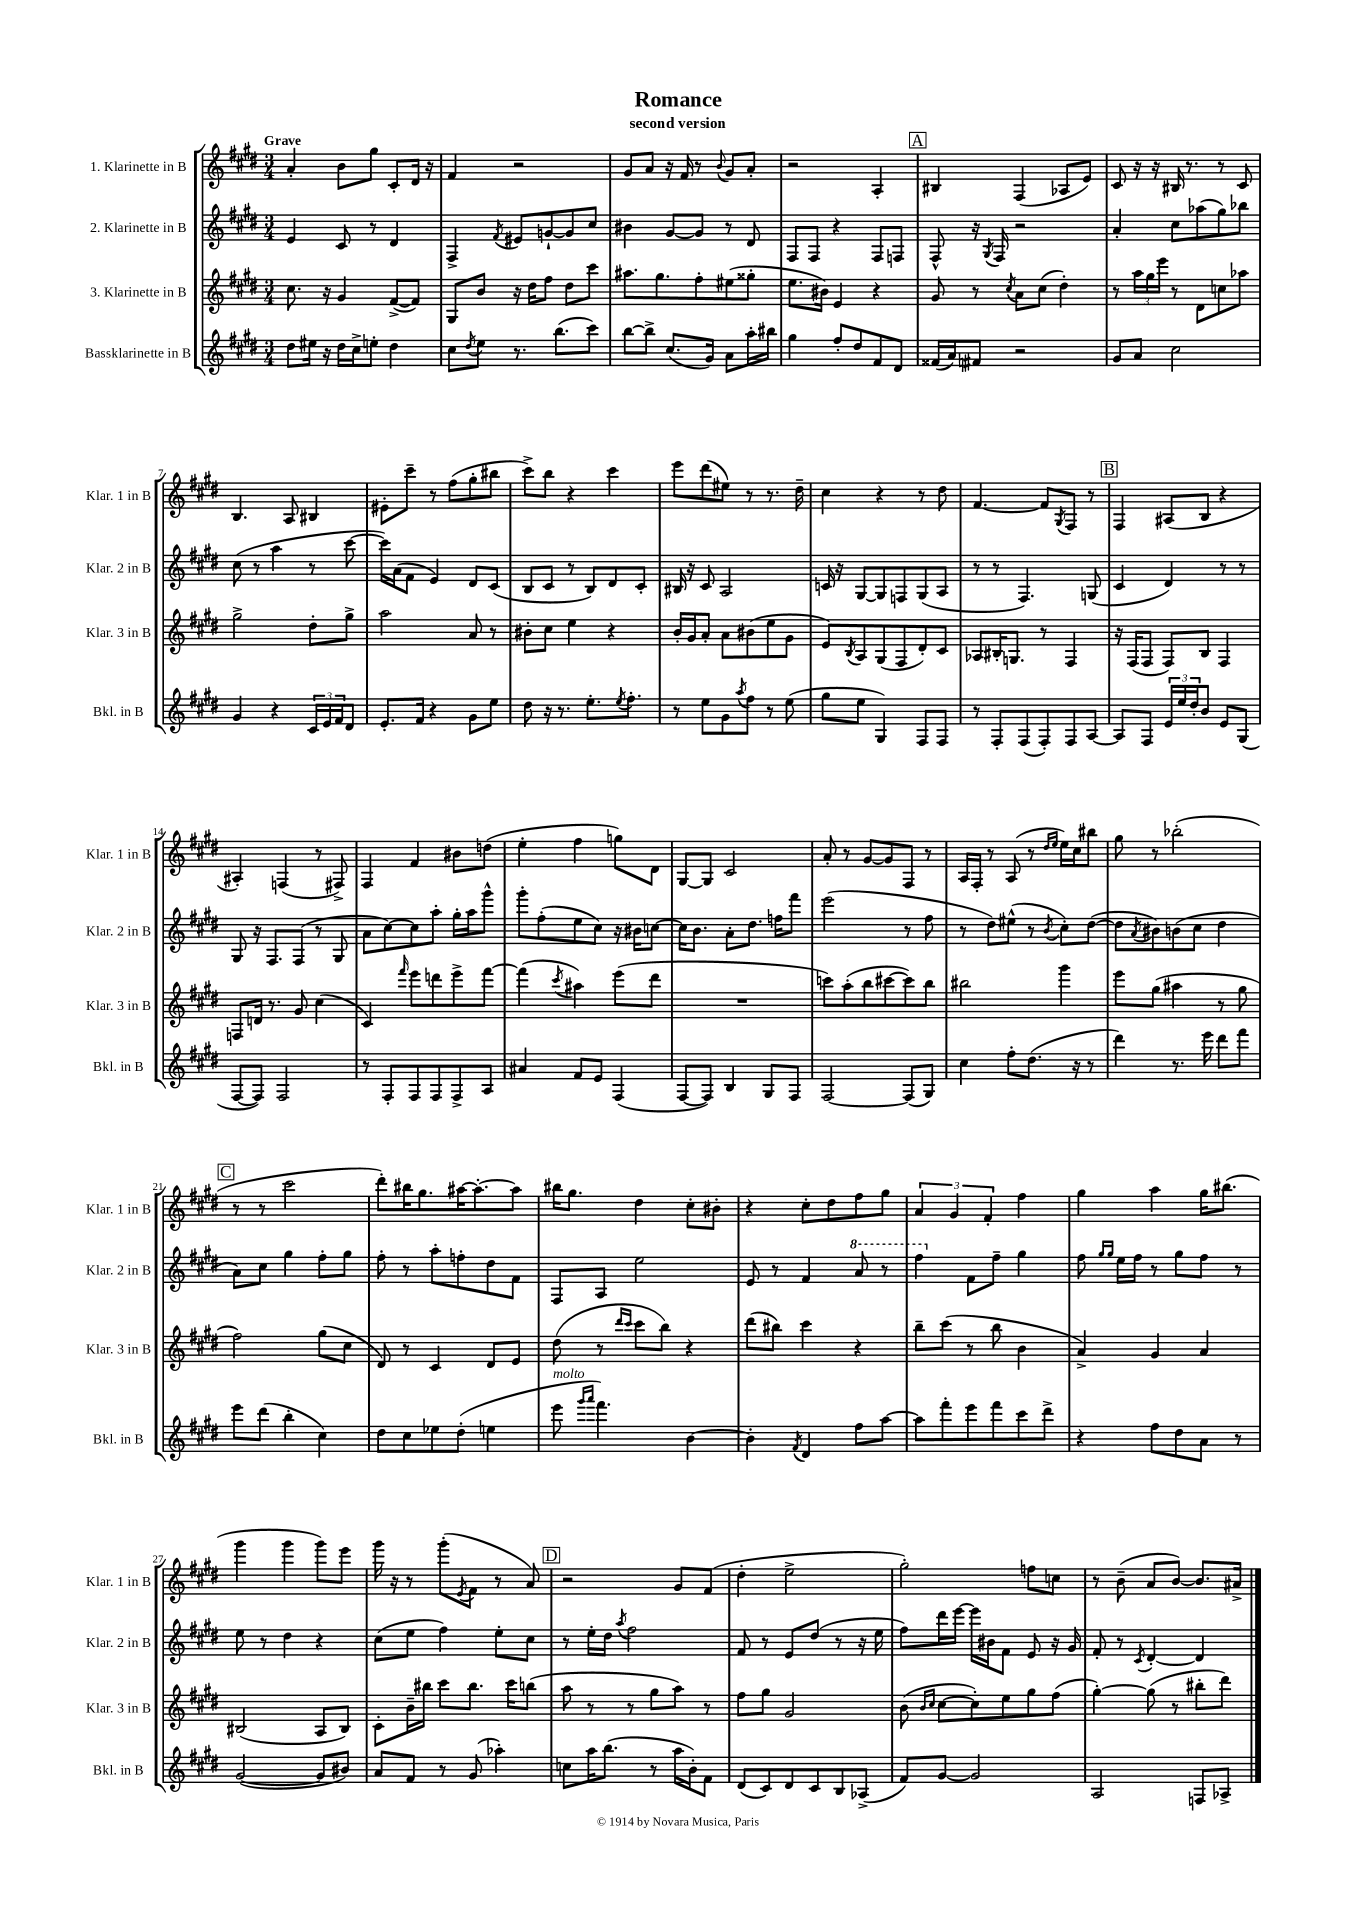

**kern	**kern	**kern	**kern
*part4	*part3	*part2	*part1
*staff4	*staff3	*staff2	*staff1
*I"Bassklarinette in B	*I"3. Klarinette in B	*I"2. Klarinette in B	*I"1. Klarinette in B
*I'Bkl. in B	*I'Klar. 3 in B	*I'Klar. 2 in B	*I'Klar. 1 in B
*clefG2	*clefG2	*clefG2	*clefG2
*k[f#c#g#d#]	*k[f#c#g#d#]	*k[f#c#g#d#]	*k[f#c#g#d#]
*M3/4	*M3/4	*M3/4	*M3/4
=1	=1	=1	=1
!	!	!	!LO:TX:a:B:t=Grave
8dd#\L	8.cc#\	4e/	4a'/
16ee#X\Jk	.	.	.
16r	16r	.	.
16dd#\LL	4g#/	8c#/	8b\L
16cc#^\J	.	.	.
8een'\J	.	8r	8gg#\J
4dd#\	([8f#^/L	4d#/	8c#'/L
.	8f#/J])	.	16d#/Jk
.	.	.	16r
=2	=2	=2	=2
8cc#\L	8G#/L	4F#^/	4f#/
8qdd#/	.	.	.
8ee\J	8b/J	.	.
.	.	8qf#/	.
8.r	16r	8e#X/L	2r
.	16dd#\KL	.	.
.	8ff#\J	[8gn`/	.
(8.bb\L	.	.	.
.	8dd#\L	8g/]	.
8ccc#\J)	8ccc#\J	8cc#/J	.
=3	=3	=3	=3
[8bb\L	8.aa#X\L	4b#X\	8g#/L
8bb^\J]	.	.	8a/J
.	8.gg#\	.	.
(8.cc#/L	.	[8g#/L	16r
.	.	.	16f#/
.	8ff#'\	8g#/J]	8r
16g#/Jk)	.	.	.
.	.	.	8qqb/
8a\L	(8ee#X\	8r	8g#/L
16aa'\L	8gg##X'\J	8d#/	8a'/J
16bb#X\JJ	.	.	.
=4	=4	=4	=4
4gg#\	8.ee\L	8F#/L	2r
.	.	8F#/J	.
.	16b#X\Jk)	.	.
8ff#'/L	4e/	4r	.
8dd#/	.	.	.
8f#/	4r	8F#/L	4A'/
8d#/J	.	8Fn/J	.
!!LO:REH:place=s1:t=A
=5	=5	=5	=5
(16f##X/LL	8g#/	8F#^^/	4B#X/
16a/J)	.	.	.
8f#X/J	8r	16r	.
.	.	8qG#/	.
.	.	16F#/	.
.	8qcc#/	.	.
2r	8a\L	2r	(4F#/
.	(8cc#\J	.	.
.	4dd#'\)	.	8A-X/L
.	.	.	8e/J)
=6	=6	=6	=6
8g#/L	8r	4a'/	8c#/
8a/J	24aa\LL	.	16r
.	24gg#\	.	.
.	.	.	16r
.	24eee\JJ	.	.
2cc#\	8r	8cc#\L	16B#X/
.	.	.	8.r
.	8d#\L	(8aa-X\	.
.	8ccn\	8gg#\)	8r
.	8aa-X\J	8bb-X\J	8c#/
!!LO:LB:g=z
=7	=7	=7	=7
4g#/	2gg#^\	(8cc#\	4.B/
.	.	8r	.
4r	.	4aa\	.
.	.	.	8A/
24c#/LL	8dd#'\L	8r	4B#X/
24e/	.	.	.
24f#/J	.	.	.
8d#/J	8gg#^\J	[8ccc#\	.
=8	=8	=8	=8
8.e'/L	2aa\	16ccc#\LL])	8e#X'\L
.	.	(16a\J	.
.	.	8f#\J	8ccc#~\J
16f#/Jk	.	.	.
4r	.	4e/)	8r
.	.	.	(8ff#\L
8g#\L	8a/	8d#/L	8gg#'\
8ee\J	8r	(8c#/J	8bb#X\J
=9	=9	=9	=9
8dd#\	8b#X'\L	8B/L	8ccc#^\L)
16r	8cc#\J	8c#/J	8bb\J
8.r	.	.	.
.	4ee\	8r	4r
8.ee'\L	.	8B/L)	.
.	4r	8d#/	4ccc#\
8qee/	.	.	.
8.ff#'\J	.	.	.
.	.	8c#'/J	.
=10	=10	=10	=10
8r	16b'/LL	16B#X/	8eee\L
.	16g#/J	16r	.
8ee\L	8a'/J	8c#/	(8ddd#\
8g#\	8a\L	2A/	8ee#X\J)
8qaa/	.	.	.
8ff#\J	(8b#X\	.	8r
8r	8ee\	.	8.r
(8ee\	8g#\J	.	.
.	.	.	16dd#~\
=11	=11	=11	=11
8gg#\L	8e/L)	16cn/	4cc#\
.	.	16r	.
.	8qB/	.	.
8ee\J	8A/	[8G#/L	.
4G#/)	(8G#/	8G#/]	4r
.	8F#/	8Fn/	.
8F#/L	8d#'/)	(8G#/	8r
8F#/J	8c#/J	8A/J	8dd#\
=12	=12	=12	=12
8r	8A-X/L	8r	[4.f#/
8F#'/L	16B#X'/K	8r	.
.	8.Gn/J	.	.
(8F#/	.	4.F#/)	.
8F#'/)	8r	.	8f#/L]
.	.	.	8qG#/
8F#/	4F#/	.	8F#/J
[8A/J	.	(8Gn/	8r
!!LO:REH:place=s1:t=B
=13	=13	=13	=13
8A/L]	16r	4c#/	4F#/
.	(16F#/KL	.	.
8F#/J	8F#/J	.	.
24e/LL	8F#/L)	4d#/)	(8A#X/L
24ee/	.	.	.
24dd#'/J	.	.	.
8b/J	8B/J	.	8B/J
8e/L	4F#/	8r	4r
(8G#/J	.	8r	.
!!LO:LB:g=z
=14	=14	=14	=14
[8F#/L	8Fn/L	8G#/	4A#X'/)
8F#/J])	16dn/Jk	16r	.
.	8.r	8.F#/L	.
2F#/	.	.	(4Fn/
.	8g#/	(8F#/J	.
.	(4cc#\	8r	8r
.	.	8G#/	8F#X^/)
=15	=15	=15	=15
8r	4c#/)	8a\L	4F#/
8F#'/L	.	[8cc#\)	.
.	16qqfff#/	.	.
8F#/	8eee\L	8cc#\]	4f#/
8F#/	8dddn\	8aa'\J	.
8F#^/	8eee^\	16gg#'\LL	8b#X\L
.	.	16aa\J	.
8A/J	[8fff#\J	8ggg#^^\J	(8ddn\J
=16	=16	=16	=16
4a#X/	(4fff#\]	8ggg#'\L	4ee'\
.	.	(8ff#'\	.
.	8qccc#/	.	.
8f#/L	4aa#X\)	8ee\	4ff#\
8e/J	.	8cc#\J)	.
(4F#/	(8eee\L	16r	8ggn\L)
.	.	16b#X\KL	.
.	8ddd#\J	[8ccn\J	8d#\J
=17	=17	=17	=17
[8F#/L	2.r	16cc\KL]	[8G#/L
.	.	8.b\J	.
8F#/J])	.	.	8G#/J]
4B/	.	8a'\L	2c#/
.	.	8.dd#\J	.
8G#/L	.	.	.
.	.	16ffn\KL	.
8F#/J	.	8fff#\J	.
=18	=18	=18	=18
[2F#/	8cccn\L)	(2eee\	8a'/
.	(8aa'\	.	8r
.	8bb\	.	[8g#/L
.	[8ccc#X\	.	8g#/]
(8F#/L]	8ccc#\])	8r	8F#/J
8G#/J)	8bb\J	8ff#\	8r
=19	=19	=19	=19
4cc#\	2bb#X\	8r	16A/LL
.	.	.	16F#'/JJ
.	.	8dd#\L)	8r
8ff#'\L	.	(8ee#X^^\J	(8A/
(8.dd#\J	.	8r	8r
.	.	.	16qqdd#/LL
.	.	8qb/	16qqee/JJ
.	4ggg#\	8cc#'\L)	16ee\LL)
16r	.	.	16cc#\J
8r	.	([8dd#\J	8bb#X\J
=20	=20	=20	=20
4ddd#\)	8eee\L	8dd#\L]	8gg#\
.	.	8qa/	.
.	(8gg#\J	8b#X\)	8r
8.r	4aa#X\	(8bn\	(2bb-X'\
.	.	8cc#\J	.
16eee\	.	.	.
8ddd#\L	8r	4dd#\	.
8fff#\J	8gg#\	.	.
!!LO:LB:g=z
!!LO:REH:place=s1:t=C
=21	=21	=21	=21
8eee\L	2ff#\)	8a\L)	8r
(8ddd#\J	.	8cc#\J	8r
4bb'\	.	4gg#\	2ccc#\
4cc#\)	(8gg#\L	8ff#'\L	.
.	8cc#\J	8gg#\J	.
=22	=22	=22	=22
8dd#\L	8d#/)	8ff#'\	8ddd#'\L)
8cc#\	8r	8r	16bb#X\K
.	.	.	8.gg#\
8ee-X\	4c#/	8aa'\L	.
(8dd#'\J	.	8ffn'\	[16aa#X\K
.	.	.	8.aa#'\_
4een\	8d#/L	8dd#\	.
.	8e/J	8f#\J	8aa#\J]
=23	=23	=23	=23
!LO:TX:a:i:t=molto	!	!	!
8eee\	(8dd#\	8F#/L	16bb#X\KL
.	.	.	8.gg#\J
16qqggg#/LL	.	.	.
16qqaaa/JJ	.	.	.
4.fff#\)	8r	8A/J	.
.	16qqddd#/LL	.	.
.	16qqccc#/JJ	.	.
.	8ccc#\L	2ee\	4dd#\
.	8bb\J)	.	.
[4b\	4r	.	8cc#'\L
.	.	.	8b#X'\J
=24	=24	=24	=24
4b'\]	(8ddd#\L	8e/	4r
.	8bb#X\J)	8r	.
8qf#/	.	.	.
4d#/	4ccc#\	4f#/	8cc#'\L
.	.	.	8dd#\
*	*	*8va	*
8ff#\L	4r	8aa/	8ff#\
[8aa\J	.	8r	8gg#\J
=25	=25	=25	=25
8aa\L]	8bb~\L	4fff#\	6a/
8fff#'\	(8ccc#\J	.	.
.	.	.	6g#/
*	*	*X8va	*
8eee\	8r	8f#\L	.
.	.	.	6f#'/
8fff#\	8bb\	8ff#~\J	.
8ccc#\	4b\	4gg#\	4ff#\
8ddd#^\J	.	.	.
=26	=26	=26	=26
4r	4a^/)	8ff#\	4gg#\
.	.	16qqgg#/LL	.
.	.	16qqgg#/JJ	.
.	.	16ee\LL	.
.	.	16ff#\JJ	.
8ff#\L	4g#/	8r	4aa\
8dd#\	.	8gg#\L	.
8a\J	4a/	8ff#\J	16gg#\KL
.	.	.	(8.bb#X\J
8r	.	8r	.
!!LO:LB:g=z
=27	=27	=27	=27
([2g#/	(2B#X/	8ee\	4ggg#\
.	.	8r	.
.	.	4dd#\	4ggg#\
8g#/L]	8A/L	4r	8ggg#\L)
8b#X/J)	8B#/J)	.	8eee\J
=28	=28	=28	=28
8a/L	8c#'\L	(8cc#\L	16ggg#\
.	.	.	16r
8f#/J	16b~\L	8ee\J	8r
.	16bb#X\JJ	.	.
8r	8ccc#\L	4ff#\)	(8ggg#'\L
.	.	.	8qe/
(8g#/	8.bb#\J	.	8f#\J
4aa-X'\)	.	8ee'\L	8r
.	16ccc#\KL	.	.
.	(8bbn\J	8cc#\J	8a/)
!!LO:REH:place=s1:t=D
=29	=29	=29	=29
8ccn\L	8aa\	8r	2r
16aa\K	8r	16ee'\LL	.
(8.bb\J	.	16dd#\JJ	.
.	.	8qaa/	.
.	8r	2ff#\	.
8r	8gg#\L	.	.
16aa\LL	8aa\J)	.	8g#/L
16b'\J)	.	.	.
8f#\J	8r	.	(8f#/J
=30	=30	=30	=30
(8d#/L	8ff#\L	8f#/	4dd#'\
8c#/)	8gg#\J	8r	.
8d#/	2g#/	8e/L	2ee^\
8c#/	.	(8dd#/J	.
8B/	.	8r	.
(8A-X^/J	.	16r	.
.	.	16ee\	.
=31	=31	=31	=31
8f#/L)	(8b\	8ff#\L)	2gg#'\)
.	16qqb/LL	.	.
.	16qqcc#/JJ	.	.
[8g#/J	[8cc#\L	16ddd#\L	.
.	.	[16eee\JJ	.
2g#/]	8cc#'\])	16eee\LL]	.
.	.	16b#X\J	.
.	8ee\	8f#\J	.
.	8gg#\	8e/	8ffn\L
.	(8ff#\J	16r	8ccn\J
.	.	16g#/	.
=32	=32	=32	=32
2A/	[4gg#'\)	8f#'/	8r
.	.	8r	(8b~\
.	.	8qc#/	.
.	(8gg#\]	[4d#'/	8a/L
.	8r	.	[8b/J)
8Fn/L	8bb#X'\L	4d#/]	8.b/L]
8A-X^/J	8ddd#\J)	.	.
.	.	.	16a#X^/Jk
==	==	==	==
*-	*-	*-	*-
